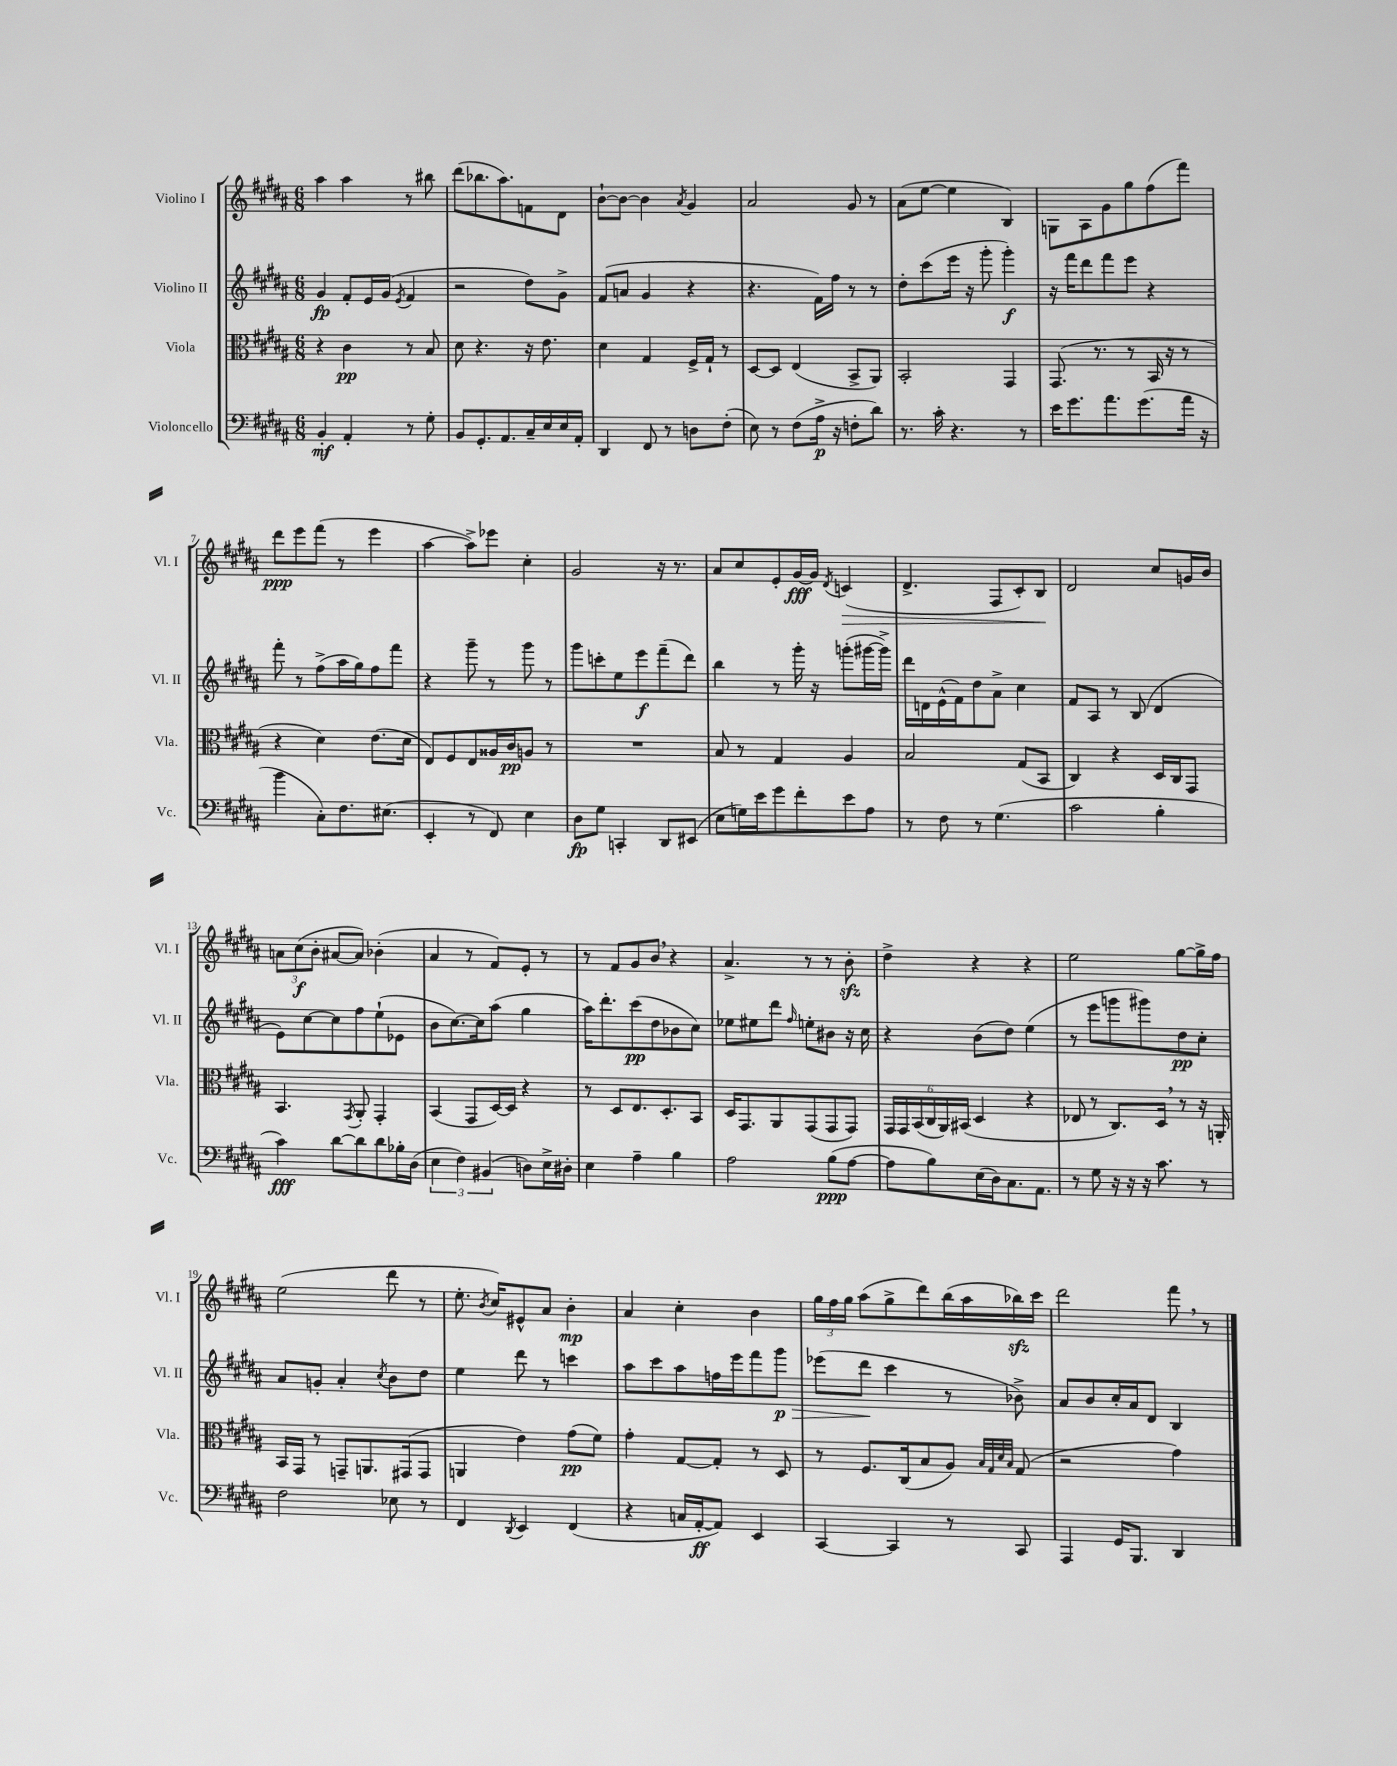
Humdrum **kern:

**kern	**dynam	**kern	**dynam	**kern	**dynam	**kern	**dynam
*part4	*part4	*part3	*part3	*part2	*part2	*part1	*part1
*staff4	*staff4	*staff3	*staff3	*staff2	*staff2	*staff1	*staff1
*I"Violoncello	*	*I"Viola	*	*I"Violino II	*	*I"Violino I	*
*I'Vc.	*	*I'Vla.	*	*I'Vl. II	*	*I'Vl. I	*
*clefF4	*	*clefC3	*	*clefG2	*	*clefG2	*
*k[f#c#g#d#a#]	*	*k[f#c#g#d#a#]	*	*k[f#c#g#d#a#]	*	*k[f#c#g#d#a#]	*
*M6/8	*	*M6/8	*	*M6/8	*	*M6/8	*
=1	=1	=1	=1	=1	=1	=1	=1
4BB'/	mf	4r	.	4g#/	fp	4aa#\	.
4AA#'/	.	4c#\	pp	8f#'/L	.	4aa#\	.
.	.	.	.	16e/L	.	.	.
.	.	.	.	(16g#/JJ	.	.	.
.	.	.	.	8qe/	.	.	.
8r	.	8r	.	4f#/	.	8r	.
8G#'\	.	8B/	.	.	.	8bb#X\	.
=2	=2	=2	=2	=2	=2	=2	=2
8BB/L	.	8d#\	.	2r	.	(8ddd#\L	.
8.GG#'/	.	4.r	.	.	.	8.bb-X\	.
8.AA#/	.	.	.	.	.	8.aa#\)	.
16C#~/L	.	16r	.	8dd#\L)	.	8fn\	.
16E/	.	8.e\	.	.	.	.	.
16E/	.	.	.	8g#^\J	.	8d#\J	.
16AA#'/JJ	.	.	.	.	.	.	.
=3	=3	=3	=3	=3	=3	=3	=3
4DD#/	.	4d#\	.	(8f#/L	.	[8b`\L	.
.	.	.	.	8an/J	.	8b\J_	.
8FF#/	.	4G#/	.	4g#/	.	4b\]	.
8r	.	.	.	.	.	.	.
.	.	.	.	.	.	8qa#/	.
8Dn\L	.	16F#^/LL	.	4r	.	4g#/	.
.	.	16G#`/JJ	.	.	.	.	.
(8F#'\J	.	8r	.	.	.	.	.
=4	=4	=4	=4	=4	=4	=4	=4
8E\)	.	[8D#/L	.	4.r	.	2a#/	.
8r	.	8D#/J]	.	.	.	.	.
(8F#\L	.	(4E/	.	.	.	.	.
16A#^\Jk	p	.	.	16f#\LL)	.	.	.
16r	.	.	.	16ff#\JJ	.	.	.
8Fn'\L	.	8BB^/L	.	8r	.	8g#/	.
8d#\J)	.	8AA#/J)	.	8r	.	8r	.
=5	=5	=5	=5	=5	=5	=5	=5
8.r	.	2BB'/	.	8dd#'\L	.	(8a#\L	.
.	.	.	.	(8ccc#\	.	[8ee\J	.
16c#'\	.	.	.	.	.	.	.
4.r	.	.	.	16eee\Jk	.	4ee\]	.
.	.	.	.	16r	.	.	.
.	.	.	.	8ggg#'\	.	.	.
.	.	4GG#/	.	4ggg#'\)	f	4B/)	.
8r	.	.	.	.	.	.	.
=6	=6	=6	=6	=6	=6	=6	=6
16e\KL	.	(8.GG#/	.	16r	.	8Gn\L	.
8.g#\	.	.	.	16fff#\KL	.	.	.
.	.	.	.	8ddd#\	.	8A#\	.
.	.	8.r	.	.	.	.	.
8.a#\	.	.	.	8fff#\	.	8g#\	.
.	.	8r	.	8eee\J	.	8gg#\	.
(8.g#\	.	.	.	.	.	.	.
.	.	16BB/	.	4r	.	(8ff#\	.
.	.	16r	.	.	.	.	.
16a#\Jk	.	8r	.	.	.	8fff#\J)	.
16r	.	.	.	.	.	.	.
!!LO:LB:g=z
=7	=7	=7	=7	=7	=7	=7	=7
4b\	.	4r	.	8fff#'\	.	8ddd#\L	ppp
.	.	.	.	8r	.	8eee\	.
8C#'\L)	.	4d#\)	.	(8ff#^\L	.	(8fff#\J	.
8.F#\	.	.	.	16aa#\L	.	8r	.
.	.	.	.	16gg#\J)	.	.	.
.	.	(8.e\L	.	8ff#\	.	4eee\	.
(8.E#X\J	.	.	.	.	.	.	.
.	.	.	.	8fff#\J	.	.	.
.	.	16d#\Jk	.	.	.	.	.
=8	=8	=8	=8	=8	=8	=8	=8
4EE'/	.	8E/L)	.	4r	.	[4aa#\	.
.	.	8F#/	.	.	.	.	.
8r	.	8E/	.	8ggg#~\	.	8aa#^\L])	.
8FF#/)	.	16A##X/L	.	8r	.	8eee-X\J	.
.	.	16c#/J	pp	.	.	.	.
4E\	.	8An/J	.	8ggg#\	.	4cc#'\	.
.	.	8r	.	8r	.	.	.
=9	=9	=9	=9	=9	=9	=9	=9
8D#\L	fp	2.r	.	8ggg#\L	.	2g#/	.
8G#\J	.	.	.	8cccn'\	.	.	.
4CCn'/	.	.	.	8ee\	.	.	.
.	.	.	.	8eee\	f	.	.
8DD#/L	.	.	.	(8fff#~\	.	16r	.
.	.	.	.	.	.	8.r	.
(8EE#X/J	.	.	.	8ddd#\J)	.	.	.
=10	=10	=10	=10	=10	=10	=10	=10
8E\L	.	8B/	.	4bb\	.	8a#/L	.
16Gn\L)	.	8r	.	.	.	8cc#/	.
16e\J	.	.	.	.	.	.	.
8g#\	.	4G#/	.	8r	.	8e'/	.
8f#'\	.	.	.	16ggg#'\	.	[16g#/L	fff
.	.	.	.	16r	.	16g#/JJ]	.
.	.	.	.	.	.	8qd#/	.
!	!	!	!	!	!	!	!LO:HP:b
8e\	.	4A#/	.	(8gggn'\L	.	(4cn/	>
8A#\J	.	.	.	[16ggg#X\L	.	.	.
.	.	.	.	16ggg#^\JJ])	.	.	.
=11	=11	=11	=11	=11	=11	=11	=11
8r	.	2B/	.	16ddd#\LL	.	4.d#^/	.
.	.	.	.	16dn\	.	.	.
8F#\	.	.	.	(16e^^\	.	.	.
.	.	.	.	16f#\J)	.	.	.
8r	.	.	.	8dd#\	.	.	.
(4.G#\	.	.	.	8a#^\J	.	8F#/L	.
.	.	(8G#/L	.	4cc#\	.	8c#'/)	.
.	.	8BB/J	.	.	.	8B/J	.
.	.	.	.	.	.	.	]
=12	=12	=12	=12	=12	=12	=12	=12
2c#\	.	4C#/)	.	8f#/L	.	2d#/	.
.	.	.	.	8A#/J	.	.	.
.	.	4r	.	8r	.	.	.
.	.	.	.	(8B/	.	.	.
4B'\	.	16D#/LL	.	4d#/	.	8cc#/L	.
.	.	16C#/J	.	.	.	.	.
.	.	8GG#/J	.	.	.	16gn/L	.
.	.	.	.	.	.	16b/JJ	.
!!LO:LB:g=z
=13	=13	=13	=13	=13	=13	=13	=13
4c#\)	fff	4.BB/	.	8e\L)	.	12an\L	.
.	.	.	.	.	.	(12cc#\	f
.	.	.	.	[8cc#\	.	.	.
.	.	.	.	.	.	12b'\J	.
[8d#\L	.	.	.	8cc#\]	.	[8a#X/L	.
.	.	8qGG#/	.	.	.	.	.
8d#\]	.	8AA#'/	.	8ff#\	.	8a#/J])	.
8d#\	.	4GG#'/	.	(8ee`\	.	(4b-X'\	.
16B-X'\L	.	.	.	8e-X\J	.	.	.
(16D#\JJ	.	.	.	.	.	.	.
=14	=14	=14	=14	=14	=14	=14	=14
6E\	.	(4BB/	.	8b\L	.	4a#/	.
.	.	.	.	[8.cc#\)	.	.	.
6F#\)	.	.	.	.	.	.	.
.	.	8GG#/L	.	.	.	8r	.
.	.	.	.	16cc#\k]	.	.	.
(6BB#X/	.	.	.	.	.	.	.
.	.	[16D#/L)	.	(8aa#\J	.	8f#/L)	.
.	.	16D#/JJ]	.	.	.	.	.
8Dn\L)	.	4r	.	4gg#\	.	8e'/J	.
16E^\L	.	.	.	.	.	8r	.
16D#X'\JJ	.	.	.	.	.	.	.
=15	=15	=15	=15	=15	=15	=15	=15
4E\	.	8r	.	16aa#\KL)	.	8r	.
.	.	.	.	8.ddd#'\	.	.	.
.	.	8D#/L	.	.	.	8f#/L	.
4A#~\	.	8.E/	.	(8ccc#\	pp	8g#/	.
.	.	.	.	8dd#\	.	8b,/J	.
.	.	8.D#'/	.	.	.	.	.
4B\	.	.	.	8b-X\	.	4r	.
.	.	8BB/J	.	8cc#\J)	.	.	.
=16	=16	=16	=16	=16	=16	=16	=16
2A#\	.	16D#/KL	.	8ee-X\L	.	4.a#^/	.
.	.	8.GG#/	.	.	.	.	.
.	.	.	.	8ee#X\	.	.	.
.	.	8AA#/	.	8ddd#\J	.	.	.
.	.	.	.	16qqff#/	.	.	.
.	.	(8GG#/	.	8een'\L	.	8r	.
(8B\L	ppp	8GG#/	.	8b#X\J	.	8r	.
[8A#\J	.	8GG#/J)	.	16r	.	8bzz'\	.
.	.	.	.	16cc#\	.	.	.
=17	=17	=17	=17	=17	=17	=17	=17
8A#\L]	.	24GG#/LL	.	4r	.	4dd#^\	.
.	.	24GG#/	.	.	.	.	.
.	.	(24BB/	.	.	.	.	.
8B\)	.	24C#/	.	.	.	.	.
.	.	24AA#/)	.	.	.	.	.
.	.	(24BB#X/JJ	.	.	.	.	.
(16E\L	.	4D#/	.	(8b\L	.	4r	.
16D#\J)	.	.	.	.	.	.	.
8.C#\	.	.	.	8dd#\J)	.	.	.
.	.	4r	.	(4ee\	.	4r	.
8.AA#\J	.	.	.	.	.	.	.
=18	=18	=18	=18	=18	=18	=18	=18
8r	.	8E-X/	.	8r	.	2ee\	.
8G#\	.	8r	.	8eee\L	.	.	.
16r	.	8.C#/L)	.	8gggn\	.	.	.
16r	.	.	.	.	.	.	.
16r	.	.	.	8ggg#X\)	.	.	.
8.c#\	.	16D#,/Jk	.	.	.	.	.
.	.	8r	.	8dd#\	pp	[8gg#\L	.
8r	.	16r	.	8cc#'\J	.	16gg#^\L]	.
.	.	16AAn'/	.	.	.	16ff#\JJ	.
!!LO:LB:g=z
=19	=19	=19	=19	=19	=19	=19	=19
2F#\	.	16BB/LL	.	8a#/L	.	(2ee\	.
.	.	16GG#/JJ	.	.	.	.	.
.	.	8r	.	8gn'/J	.	.	.
.	.	8GGn~/L	.	4a#'/	.	.	.
.	.	8.AAn/	.	.	.	.	.
.	.	.	.	8qcc#/	.	.	.
8E-X\	.	.	.	8b\L	.	8ddd#\	.
.	.	(16GG#X/k	.	.	.	.	.
8r	.	8GG#/J	.	8dd#\J	.	8r	.
=20	=20	=20	=20	=20	=20	=20	=20
4FF#/	.	4AAn/	.	4ee\	.	8.ee'\	.
.	.	.	.	.	.	8qb/	.
.	.	.	.	.	.	16cc#/KL)	.
8qDD#/	.	.	.	.	.	.	.
4EE/	.	4e\)	.	8ddd#\	.	8e#X^^/	.
.	.	.	.	8r	.	8a#/J	.
(4FF#/	.	(8g#\L	pp	4cccn\	.	4b'\	mp
.	.	8f#\J)	.	.	.	.	.
=21	=21	=21	=21	=21	=21	=21	=21
4r	.	4g#'\	.	8aa#\L	.	4a#/	.
.	.	.	.	8ccc#\	.	.	.
16Cn/LL	.	[8G#/L	.	8aa#\	.	4cc#'\	.
[16AA#'/J	ff	.	.	.	.	.	.
8AA#/J])	.	8G#'/J]	.	16ffn\L	.	.	.
.	.	.	.	16eee\J	.	.	.
4EE/	.	8r	.	8fff#\	.	4b\	.
!	!	!	!	!	!LO:HP:b	!	!
.	.	8D#/	.	8ggg#\J	> p	.	.
=22	=22	=22	=22	=22	=22	=22	=22
[4CC#/	.	8r	.	(8eee-X\L	.	24gg#\LL	.
.	.	.	.	.	.	24ff#\	.
.	.	.	.	.	.	24gg#\JJ	.
.	.	8.F#/L	.	8ddd#\J	.	(8aa#\L	.
4CC#/]	.	.	.	4ccc#\	]	8gg#^\	.
.	.	(16C#/k	.	.	.	.	.
.	.	8B/	.	.	.	8ddd#\)	.
8r	.	8A#/J)	.	8r	.	(16bb\L	.
.	.	.	.	.	.	16aa#\	.
.	.	32qqB/LLL	.	.	.	.	.
.	.	32qqG#/	.	.	.	.	.
.	.	32qqd#/	.	.	.	.	.
.	.	32qqB/JJJ	.	.	.	.	.
8CC#/	.	(8G#/	.	8b-X^\)	.	16bb-Xzz\)	.
.	.	.	.	.	.	16ccc#\JJ	.
=23	=23	=23	=23	=23	=23	=23	=23
4AAA#/	.	2r	.	8a#/L	.	2ddd#\	.
.	.	.	.	8b/	.	.	.
16GG#/KL	.	.	.	16cc#'/L	.	.	.
8.BBB/J	.	.	.	16a#/J	.	.	.
.	.	.	.	8d#/J	.	.	.
4DD#/	.	4g#\)	.	4B/	.	8fff#,\	.
.	.	.	.	.	.	8r	.
==	==	==	==	==	==	==	==
*-	*-	*-	*-	*-	*-	*-	*-
